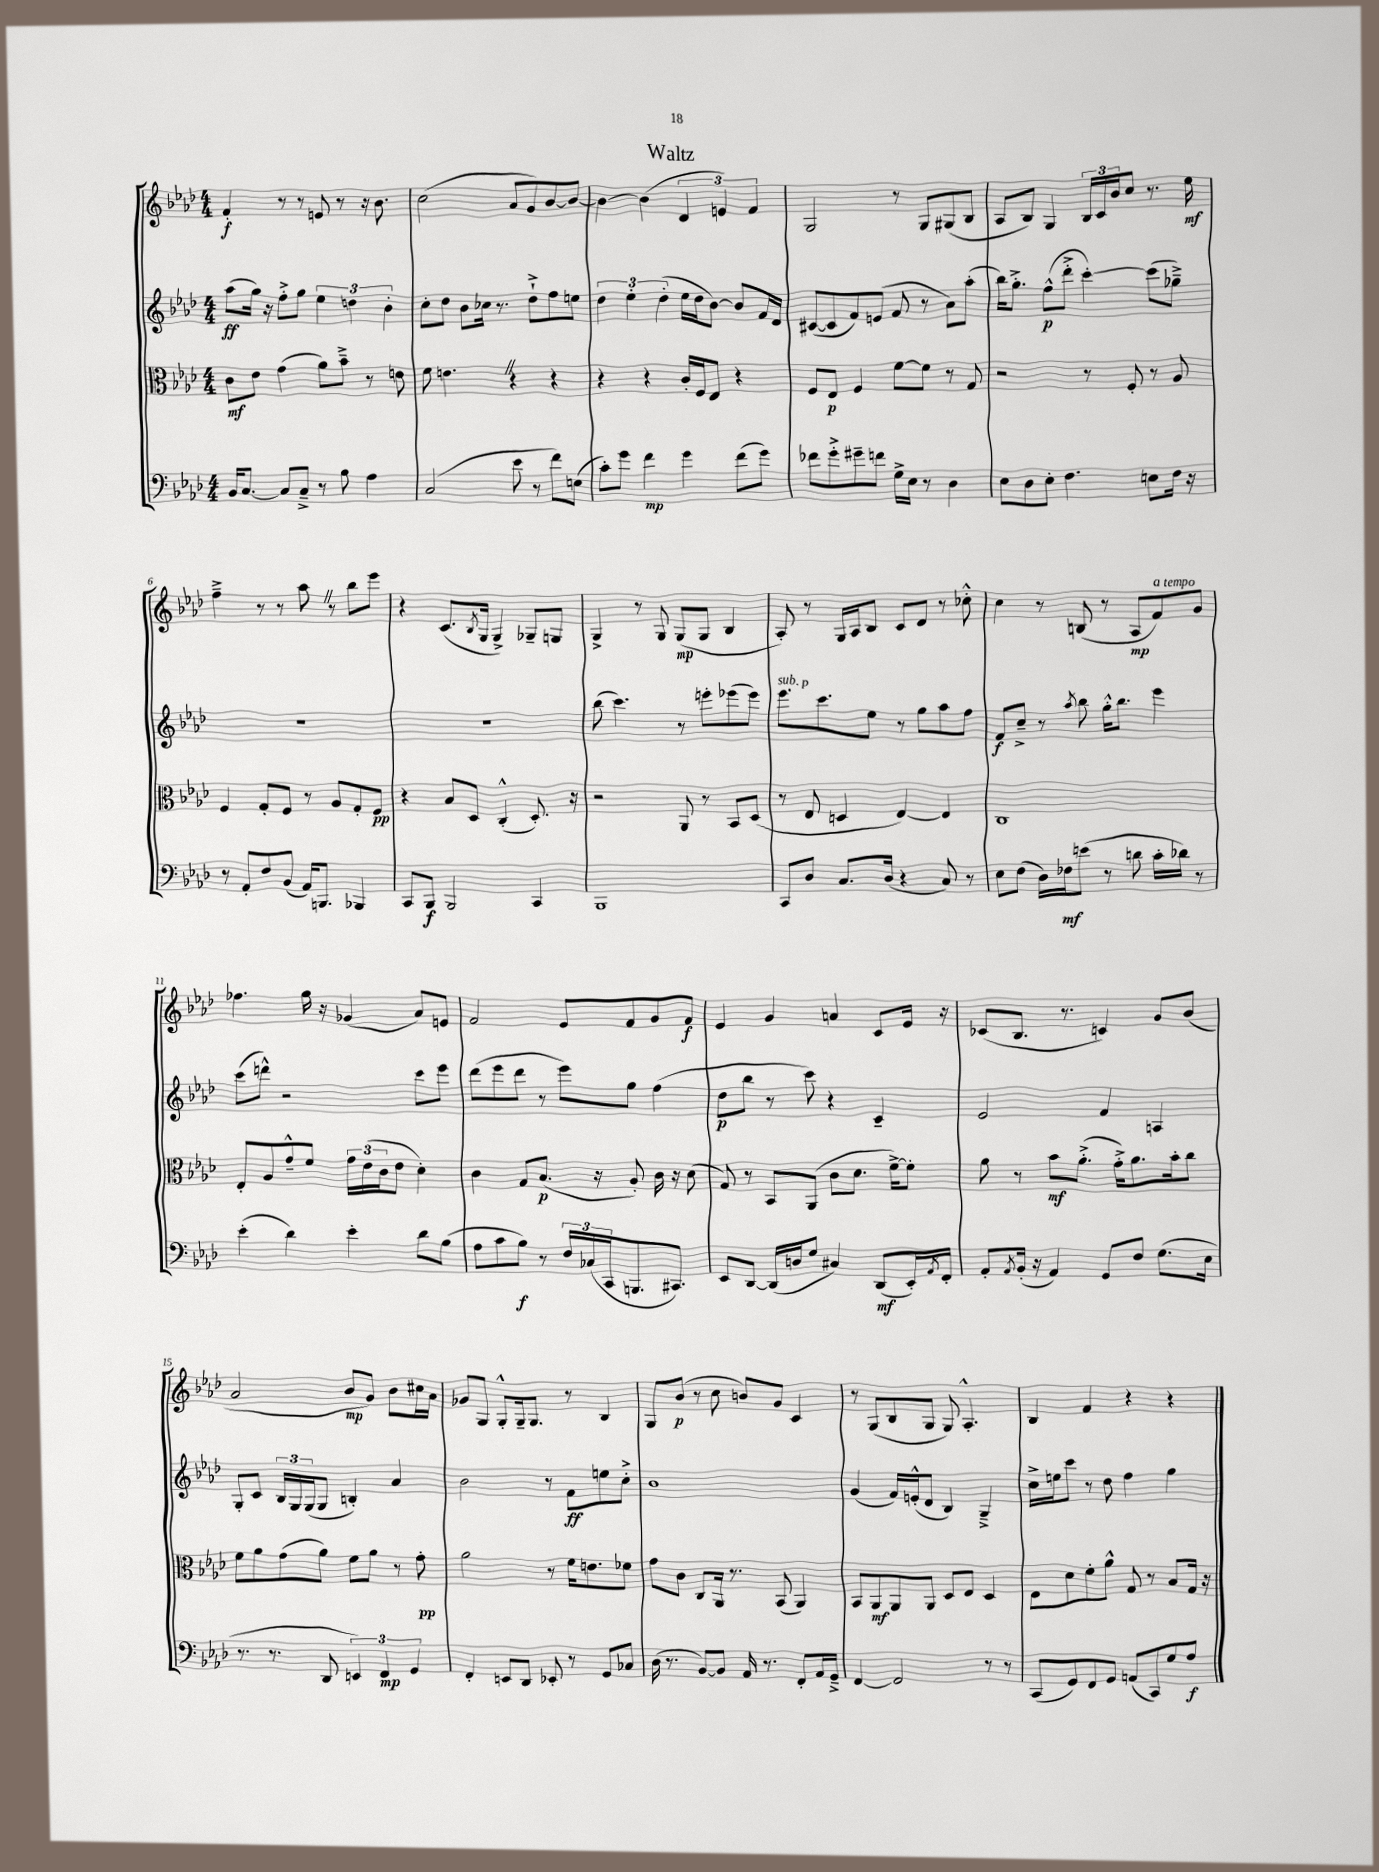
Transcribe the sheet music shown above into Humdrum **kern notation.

**kern	**kern	**kern	**kern
*staff4	*staff3	*staff2	*staff1
*clefF4	*clefC3	*clefG2	*clefG2
*k[b-e-a-d-]	*k[b-e-a-d-]	*k[b-e-a-d-]	*k[b-e-a-d-]
*M4/4	*M4/4	*M4/4	*M4/4
16BB-	8c	(8aa-	4f'
[8.C	.	.	.
.	8e-	16gg)	.
.	.	16r	.
8C]	(4g	8ff'^	8r
8C~^	.	8gg	8r
8r	8a-)	6ee-	8e
8B-	8b-~^	.	8r
.	.	6dd	.
4A-	8r	.	16r
.	.	.	8.b-
.	.	6b-'	.
.	8e	.	.
=	=	=	=
(2C	8f	8cc'	(2cc
.	4.e	8dd-	.
.	.	8b-	.
.	.	16cc-	.
.	.	8.r	.
8e-	4r	.	8a-
8r	.	8dd-`^	8g)
8f)	4r	8ff	[8b-
(8E	.	8ee	8b-_
=	=	=	=
8c')	4r	6dd-	4b-_
8g	.	.	.
.	.	6ee-'	.
4f	4r	.	(4b-]
.	.	(6dd-'	.
4g	16c'	16ee-	6d-
.	16F	16dd-	.
.	8E-	[8b-)	.
.	.	.	6e)
(8f	4r	8b-]	.
.	.	.	6f
8g)	.	16f	.
.	.	16d-	.
=	=	=	=
8f-	8F	([8c#	2G
8g'^	8E-	8c#]	.
8g#~	4F	8f)	.
8f	.	(8e	.
16G^	[8f	8f	8r
16E-	.	.	.
8r	8f]	8r	8G
4D-	8r	8a-)	(8G#
.	8G	(8aa-'	8B-
=	=	=	=
8E-	2r	16bb-)	8A-
.	.	8.gg'^	.
8D-	.	.	8B-)
8E-'	.	(8ff^^	4G
4.F	.	8ddd-'^	.
.	8r	[4ccc')	24B-
.	.	.	24c
.	.	.	24b-
.	8F'	.	8cc
8E	8r	(8ccc]	8.r
16F	8A-	8gg-~^)	.
16r	.	.	16ee-
=	=	=	=
8r	4F	1r	4ff~^
8AA-'	.	.	.
8F	8G'	.	8r
(8BB-	8F	.	8r
16AA-)	8r	.	8aa-
8.BBB	.	.	.
.	8A-	.	8r
4BBB-	8G'	.	8bb-
.	8F	.	8eee-
=	=	=	=
8CC	4r	1r	4r
8BBB-	.	.	.
2BBB-	8B-	.	(8.c
.	8D-	.	.
.	.	.	8qB-
.	.	.	16G
.	(4C'^^	.	4G^)
4CC	8.D-')	.	8G-~
.	.	.	8G
.	16r	.	.
=	=	=	=
1BBB-	2r	(8bb-	4G^
.	.	4.ccc)	.
.	.	.	8r
.	.	.	8G
.	8AA-	8r	(8G
.	8r	8eee'	8G
.	8BB-	(8eee-	4B-
.	(8D-	8eee-)	.
=	=	=	=
8CC	8r	8.eee-	8A-')
8D-	8E-	.	8r
.	.	8.ccc	.
8.C	4D	.	16G
.	.	.	16A-
.	.	8ee-	8B-
(16D-	.	.	.
4r	[4E-)	8r	8c
.	.	8gg	8d-
8C)	4E-]	8aa-	8r
8r	.	8ff	8cc-'^^
=	=	=	=
8E-	1C	8f	4cc
(8F	.	8cc~^	.
16D-)	.	8r	8r
16F-	.	.	.
.	.	8qaa-	.
(8e	.	8bb-	(8B
8r	.	16gg'^^	8r
.	.	8.bb-	.
8d	.	.	8A-
16c'	.	4eee-	8f)
16d-)	.	.	.
8r	.	.	8g
=	=	=	=
(4e-'	8E-'	(8ccc	4.ff-
.	8A-	8ddd^^)	.
4d-)	8g~^^	2r	.
.	8f	.	16gg
.	.	.	16r
4e-'	24g	.	(4g-
.	(24e-	.	.
.	24c	.	.
.	8e-	.	.
8d-	4d-')	8ccc	8a-)
(8B-	.	8eee-	8e
=	=	=	=
8A-	4c	(8ddd-	2f
8c	.	8eee-	.
8B-)	8G	8ddd-	.
8r	(8.B-	8r	.
24F	.	8eee-)	8e-
(24C-	.	.	.
.	16r	.	.
24CC	.	.	.
8.BBB	8A-')	8gg	8f
.	16c	(4ff	8g
8.CC#)	16r	.	.
.	(8d-	.	8f
=	=	=	=
8EE-	8G)	8dd-	4e-
[8DD-	8r	8bb-	.
(16DD-]	8BB-	8r	4g
16D	.	.	.
8G	(8AA-	8ccc)	.
4C#)	8c	4r	4a
.	8.d-	.	.
(8DD-	.	4c~	8c
.	[16f^)	.	.
16EE-')	8f']	.	16e-
8qAA-	.	.	.
16FF'	.	.	16r
=	=	=	=
8AA-'	8a-	2e-	(8c-
8qAA-	.	.	.
(16BB-'	8r	.	8.B-
16r	.	.	.
4AA-)	8b-	.	.
.	.	.	8.r
.	(8.a-'^	.	.
8GG	.	4f	4c)
.	16g'^)	.	.
8F	8.a-	.	.
(8.G	.	4A	8g
.	16b-'	.	.
.	8cc	.	(8b-
16E-	.	.	.
=	=	=	=
8.r	8f	8G'	2a-
.	8a-	8c	.
8.r	.	.	.
.	(8g	24B-	.
.	.	24G	.
.	.	(24G	.
8DD-	8a-)	8G	.
6EE)	8f	4B')	8b-
.	8a-	.	8g)
6FF	.	.	.
.	8r	4a-	8b-
6GG	.	.	.
.	8g'	.	16cc#
.	.	.	16a-
=	=	=	=
4FF'	2a-	2b-	8g-
.	.	.	8G
8EE	.	.	8G'^^
8DD-	.	.	16G~
.	.	.	8.G
8EE-'	8r	8r	.
8r	16f	8f	8r
.	8.e	.	.
8GG	.	8ee	4B-
8C-	8f-	8cc'^	.
=	=	=	=
(16D-	8g	1b-	8G
8.r	.	.	.
.	8c	.	(8b-
[8BB-)	8C	.	8r
8BB-]	16AA-	.	8cc
.	8.r	.	.
16AA-	.	.	8b)
8.r	.	.	.
.	(8BB-	.	8g
8FF'	4AA-)	.	4c
16AA-	.	.	.
16GG~^	.	.	.
=	=	=	=
[4FF	8BB-	(4g	8r
.	8AA-	.	(8G
2FF]	8AA-	16f)	8B-
.	.	(16e'^^	.
.	8AA-	8d-	8G
.	8D-	4B-)	8G)
.	8E-	.	4.A-'^^
8r	4D-	4G~^	.
8r	.	.	.
=	=	=	=
(8CC	8E-	16cc^	4B-
.	.	16ee	.
8GG)	8d-	8ccc	.
8FF	8f'	8r	4f
8GG	8a-^^	8dd-	.
(8AA	8G	4ff	4r
8CC)	8r	.	.
8G	8B-	4gg	4r
8A-	16G	.	.
.	16r	.	.
==	==	==	==
*-	*-	*-	*-
